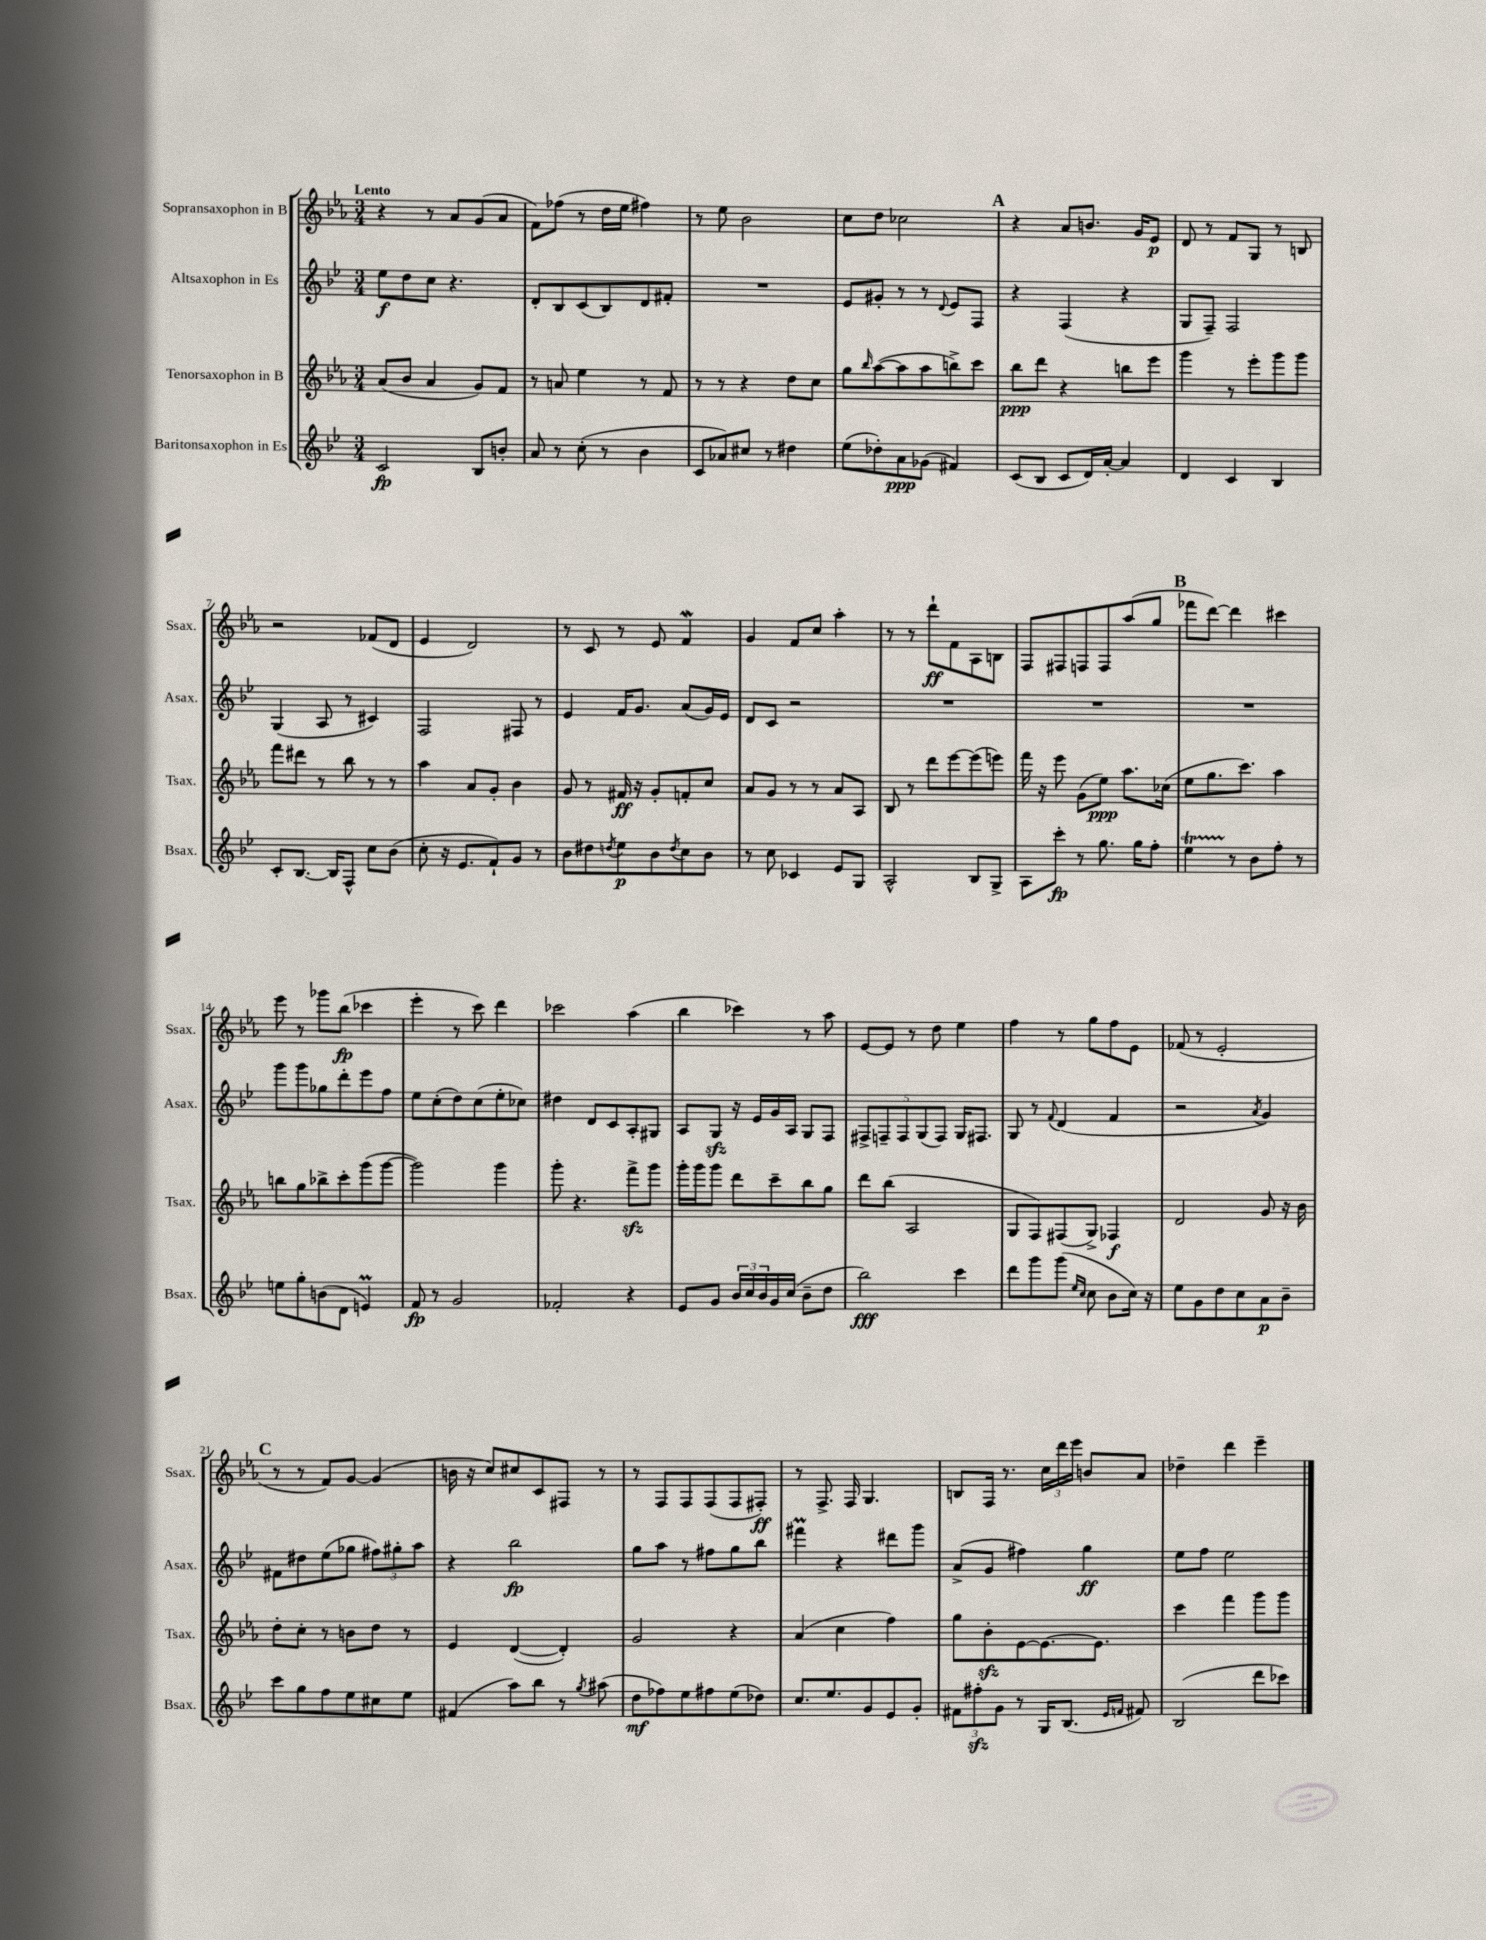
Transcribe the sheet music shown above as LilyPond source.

<<
\new StaffGroup <<
\new Staff = "s0" \with { instrumentName = "Sopransaxophon in B" shortInstrumentName = "Ssax." } {
    \clef treble \key ees \major \numericTimeSignature \time 3/4 \tempo "Lento"
    r4 r8 aes'8 g'8( aes'8 |
    f'8) fes''8( r8 d''16 ees''16 fis''4) |
    r8 ees''8 bes'2 |
    c''8 d''8 ces''2 |
    \mark \markup { \bold "A" } r4 aes'8 b'8. g'16 ees'8\p |
    d'8 r8 f'8 g8 r8 b8 |
    r2 fes'8( d'8 |
    ees'4 d'2) |
    r8 c'8 r8 ees'8 f'4\mordent |
    g'4 f'8 c''8 aes''4-. |
    r8 r8 d'''8-!\ff f'8 aes8 b8 |
    f8 fis8 f8 f8 aes''8( g''8 |
    \mark \markup { \bold "B" } fes'''8 d'''8~) d'''4 cis'''4 |
    ees'''8 r8 ges'''8 bes''8\fp( ces'''4 |
    ees'''4-. r8 c'''8) d'''4 |
    ces'''2 aes''4( |
    bes''4 ces'''4) r8 aes''8 |
    ees'8~ ees'8 r8 d''8 ees''4 |
    f''4 r8 g''8 f''8 ees'8 |
    fes'8( r8 ees'2-. |
    \mark \markup { \bold "C" } r8 r8 f'8) g'8~ g'4( |
    b'16 r16 c''8) cis''8 c'8 fis8 r8 |
    r8 f8 f8 f8( f8 fis8-.\ff) |
    r8 f8.-> f16 g4. |
    b8 f16 r8. \tuplet 3/2 { c''16 d'''16 ees'''16 } b'8 aes'8 |
    des''4-- d'''4 ees'''4-- \bar "|." |
}
\new Staff = "s1" \with { instrumentName = "Altsaxophon in Es" shortInstrumentName = "Asax." } {
    \clef treble \key bes \major \numericTimeSignature \time 3/4
    ees''8\f d''8 c''8 r4. |
    d'8-. bes8 c'8( bes8) d'8 fis'8-. |
    R2. |
    ees'8 gis'8-. r8 r8 \appoggiatura { d'8 } ees'8 f8 |
    \mark \markup { \bold "A" } r4 f4( r4 |
    g8 f8--) f2 |
    g4( a8 r8 cis'4) |
    f2 fis8 r8 |
    ees'4 f'16 g'8. a'8( g'16) ees'16 |
    d'8 c'8 r2 |
    R2. |
    R2. |
    \mark \markup { \bold "B" } R2. |
    g'''8 g'''8 ges''8 d'''8-. ees'''8 f''8 |
    ees''8 c''8-.( d''8) c''8( ees''8-. ces''8) |
    dis''4 d'8 c'8 a8-. gis8 |
    a8 g8\sfz r16 ees'16 g'16 a16 g8 f8 |
    \tuplet 5/4 { fis8-> f8-- f8 g8( f8) } g16 fis8. |
    g8 r8 \appoggiatura { f'8 } d'4( f'4 |
    r2 \acciaccatura { a'8 } g'4) |
    \mark \markup { \bold "C" } fis'8 dis''8 ees''8( ges''8 \tuplet 3/2 { fis''8) gis''8-. a''8 } |
    r4 bes''2\fp |
    g''8 a''8 r8 fis''8 g''8 bes''8 |
    fis'''4\prall r4 dis'''8 g'''8 |
    a'8->( g'8 fis''4) g''4\ff |
    ees''8 f''8 ees''2 \bar "|." |
}
\new Staff = "s2" \with { instrumentName = "Tenorsaxophon in B" shortInstrumentName = "Tsax." } {
    \clef treble \key ees \major \numericTimeSignature \time 3/4
    aes'8( bes'8 aes'4 g'8) f'8 |
    r8 a'8 ees''4 r8 f'8 |
    r8 r8 r4 d''8 c''8 |
    g''8 \grace { bes''16 } aes''8~( aes''8 aes''8 b''8->) c'''8 |
    \mark \markup { \bold "A" } bes''8\ppp d'''8 r4 b''8 ees'''8 |
    g'''4 r8 ees'''8-. g'''8 g'''8 |
    f'''8 dis'''8 r8 bes''8 r8 r8 |
    aes''4 aes'8 g'8-. bes'4 |
    g'8 r8 fis'16\ff r16 g'8-. f'8-. c''8 |
    aes'8 g'8 r8 r8 aes'8 aes8 |
    bes8 r8 d'''8 ees'''8~ ees'''8( e'''8) |
    f'''16 r16 ees'''8 g'8( ees''8\ppp) aes''8. ces''16( |
    \mark \markup { \bold "B" } ees''8 g''8. c'''8.) aes''4 |
    b''8 g''8 bes''8-> c'''8-. g'''8( g'''8~ |
    g'''2) g'''4 |
    g'''8-. r4. f'''8->\sfz g'''8 |
    g'''16-. g'''16 g'''8 d'''8 c'''8-- bes''8 g''8 |
    d'''8 bes''8( aes2 |
    g8 f8) fis8( g8->) fes4\f |
    d'2 g'8 r16 bes'16 |
    \mark \markup { \bold "C" } d''8-. c''8-. r8 b'8 d''8 r8 |
    ees'4 d'4~( d'4-.) |
    g'2 r4 |
    aes'4( c''4 f''4) |
    g''8 bes'8-.\sfz ees'8~ ees'8.~ ees'8. |
    c'''4 f'''4 g'''8 g'''8 \bar "|." |
}
\new Staff = "s3" \with { instrumentName = "Baritonsaxophon in Es" shortInstrumentName = "Bsax." } {
    \clef treble \key bes \major \numericTimeSignature \time 3/4
    c'2\fp bes8 b'8-. |
    a'8 r8 c''8-.( r8 bes'4 |
    c'8 aes'8) cis''8 r8 dis''4 |
    ees''8( des''8-.) a'8\ppp ges'8( fis'4) |
    \mark \markup { \bold "A" } c'8( bes8 c'8 d'16) a'16~-. a'4 |
    d'4 c'4 bes4 |
    c'8-. bes8.~ bes16 f8-^ c''8 bes'8( |
    c''8-. r16 ees'8. f'8-!) g'8 r8 |
    bes'8 dis''8 \acciaccatura { d''8 } ees''8\p bes'8 \acciaccatura { d''8 } c''8 bes'8 |
    r8 c''8 ces'4 ees'8 g8 |
    a2-^ bes8 g8-> |
    a8 c'''8-.\fp r8 g''8. g''16 f''8-. |
    \mark \markup { \bold "B" } ees''4\startTrillSpan r8\stopTrillSpan bes'8 f''8-. r8 |
    e''8 g''8-. b'8( d'8 e'4\prall) |
    f'8\fp r8 g'2 |
    fes'2-. r4 |
    ees'8 g'8 \tuplet 3/2 { bes'16 c''16 bes'16 } g'16 c''16( bes'8-- d''8 |
    bes''2\fff) c'''4 |
    d'''8 g'''8 g'''8( \grace { ees''16 c''16 } c''8 bes'8 c''16) r16 |
    ees''8 g'8 d''8 c''8 a'8\p bes'8-- |
    \mark \markup { \bold "C" } c'''8 g''8 f''8 ees''8 cis''8 ees''8 |
    fis'4( a''8) bes''8 r8 \acciaccatura { g''8 } ais''8( |
    d''8\mf fes''8) ees''8 fis''8 ees''8( des''8) |
    c''8. ees''8. g'8 ees'8 g'8-. |
    \tuplet 3/2 { fis'8 fis''8-.\sfz g'8 } r8 g16 bes8.( \grace { ees'16 f'16 } fis'8) |
    bes2( d'''8 ces'''8) \bar "|." |
}
>>
>>
